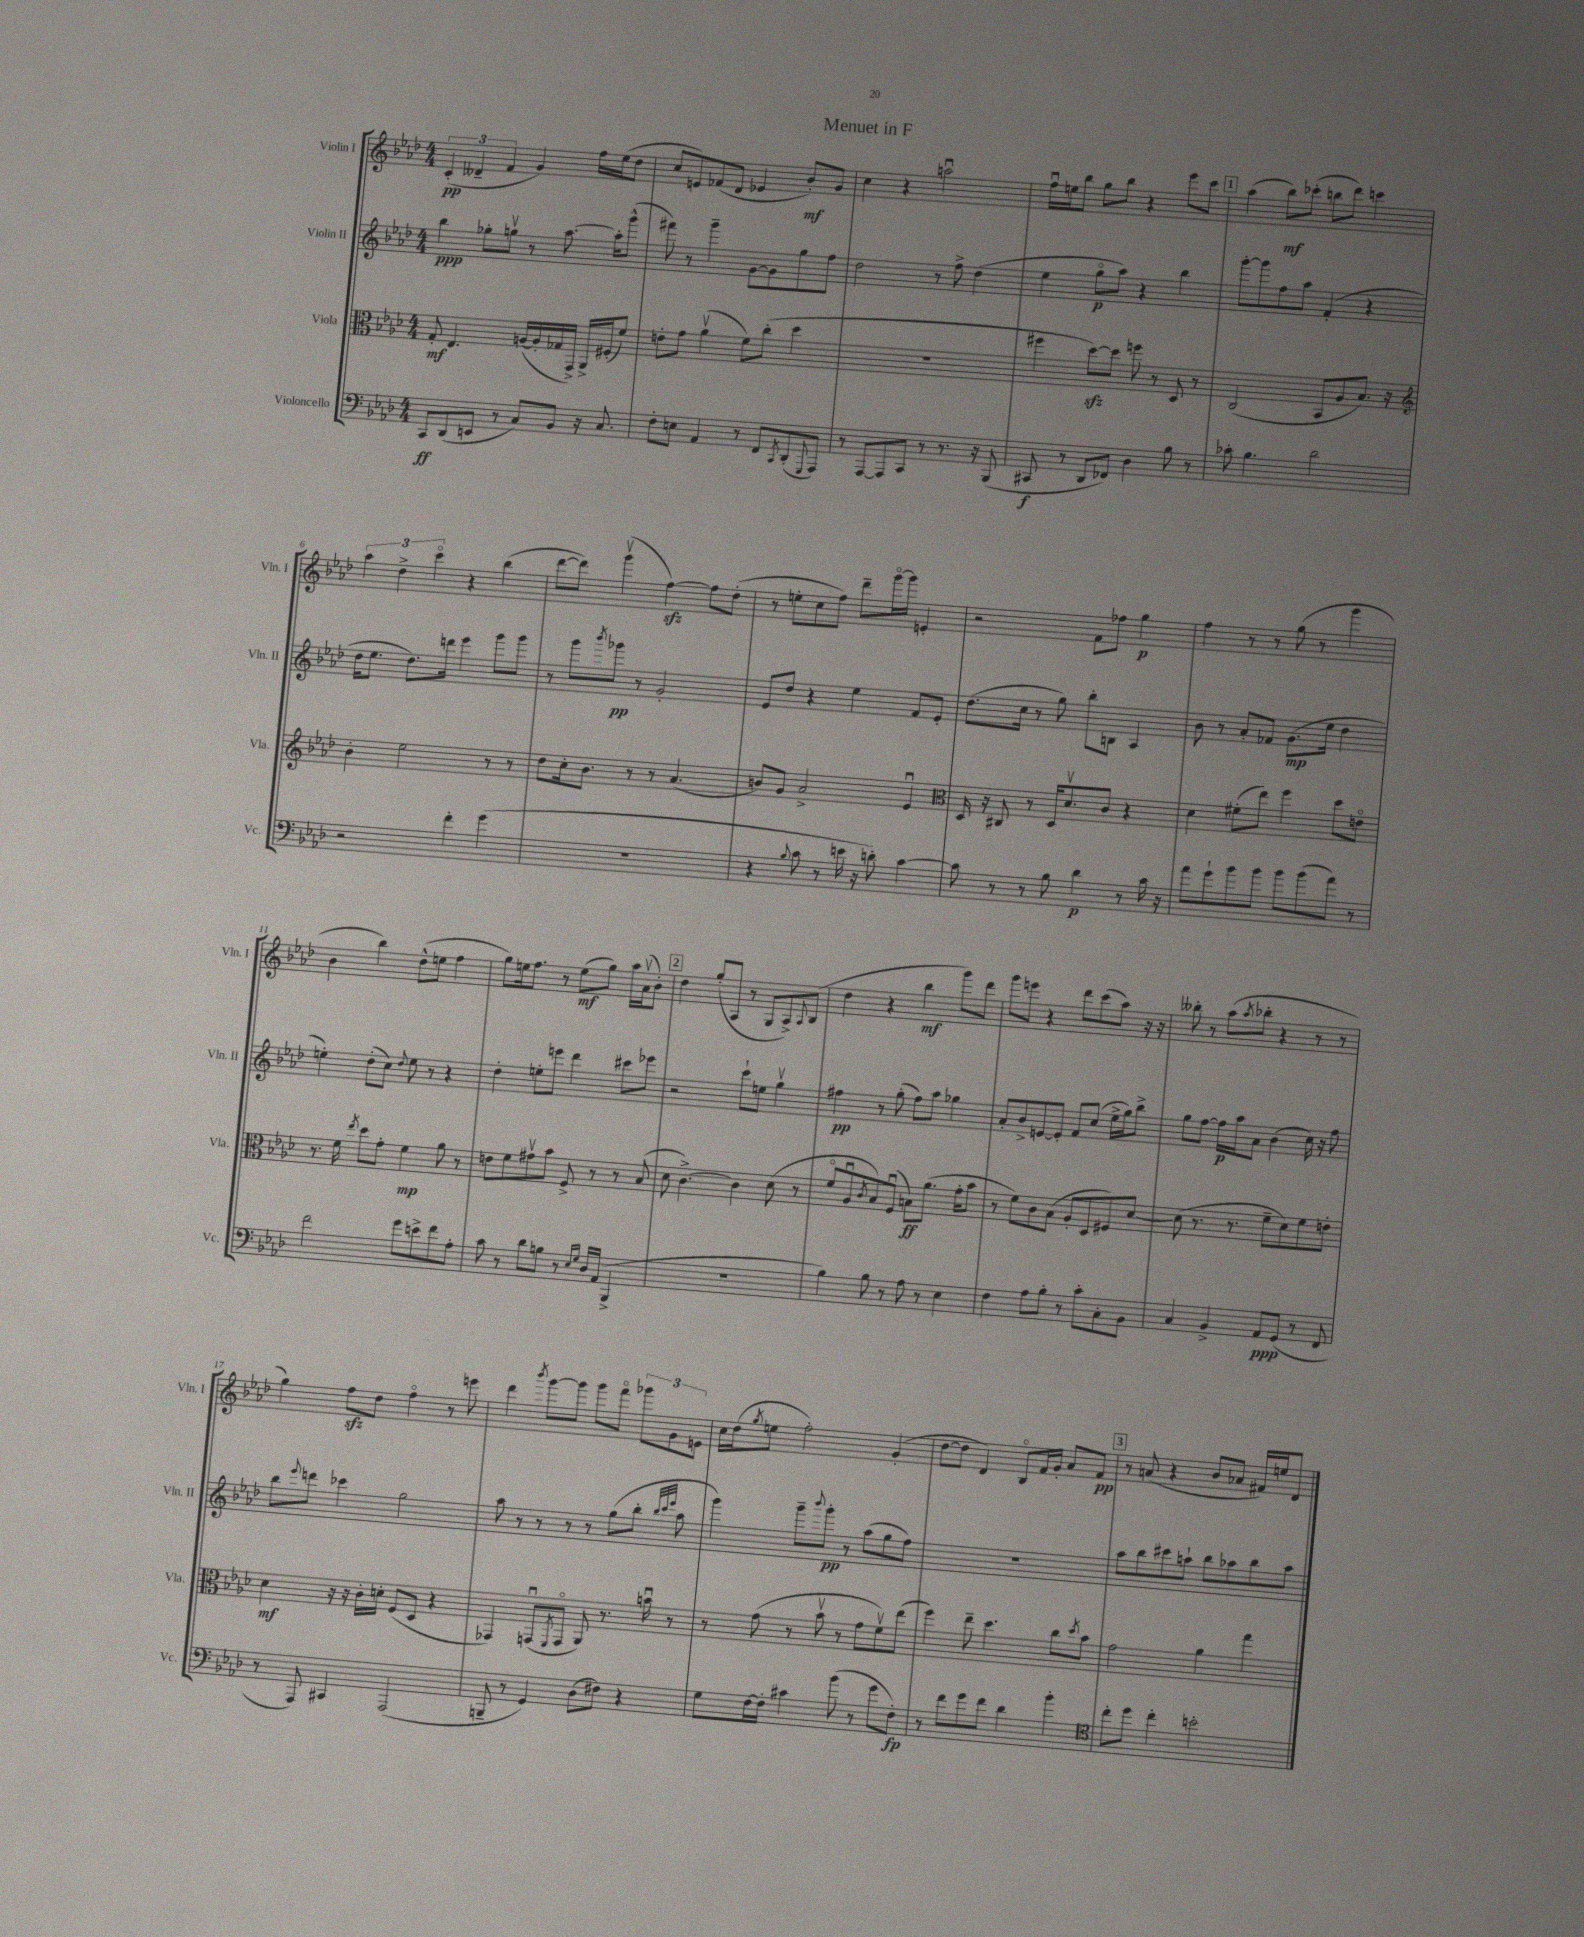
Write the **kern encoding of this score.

**kern	**dynam	**kern	**dynam	**kern	**dynam	**kern	**dynam
*part4	*part4	*part3	*part3	*part2	*part2	*part1	*part1
*staff4	*staff4	*staff3	*staff3	*staff2	*staff2	*staff1	*staff1
*I"Violoncello	*	*I"Viola	*	*I"Violin II	*	*I"Violin I	*
*I'Vc.	*	*I'Vla.	*	*I'Vln. II	*	*I'Vln. I	*
*clefF4	*	*clefC3	*	*clefG2	*	*clefG2	*
*k[b-e-a-d-]	*	*k[b-e-a-d-]	*	*k[b-e-a-d-]	*	*k[b-e-a-d-]	*
*M4/4	*	*M4/4	*	*M4/4	*	*M4/4	*
=1	=1	=1	=1	=1	=1	=1	=1
8CC/L	ff	8G'/	mf	4bb-\	ppp	(6c'/	pp
(8DD-/	.	4.E-/	.	.	.	.	.
.	.	.	.	.	.	6d--X~/	.
8EEn/J	.	.	.	8gg-X'\L	.	.	.
.	.	.	.	.	.	6f/	.
8r	.	.	.	8ggnv\J	.	.	.
8C/L)	.	([16An/LL	.	8r	.	4g/)	.
.	.	16A'/]	.	.	.	.	.
8BB-/J	.	16G-X/	.	[8.aa-\	.	.	.
.	.	16GG^/JJ)	.	.	.	.	.
16r	.	16AA-^/LL	.	.	.	16ff\LL	.
8.C/	.	(16F#X'/J	.	16aa-'\KL]	.	(16ee-\J	.
.	.	8f/J)	.	(8ggg^^\J	.	8dd-\J	.
=2	=2	=2	=2	=2	=2	=2	=2
8F'\L	.	8en'\L	.	8fff#X\)	.	8cc/L	.
8En\J	.	8g\J	.	8r	.	8en/)	.
4AA-/	.	(4a-v\	.	4ggg~\	.	(8f-X/	.
.	.	.	.	.	.	8d-/J	.
8r	.	8f\L)	.	[8g\L	.	4e-X/	.
8FF/L	.	(8cc'\J	.	8g\]	.	.	.
8qCC/	.	.	.	.	.	.	.
(8DD-'/	.	4dd-\	.	8gg\	.	8b-'/L)	mf
8qqGGG/	.	.	.	.	.	.	.
8AAA-/J)	.	.	.	8ff\J	.	8g/J	.
=3	=3	=3	=3	=3	=3	=3	=3
8r	.	1r	.	2dd-\	.	4cc\	.
[8AAA-/L	.	.	.	.	.	.	.
8AAA-/]	.	.	.	.	.	4r	.
8CC/J	.	.	.	.	.	.	.
8r	.	.	.	8r	.	2aanu\	.
8.r	.	.	.	8ff^\	.	.	.
.	.	.	.	(4dd-\	.	.	.
16r	.	.	.	.	.	.	.
(8BBB-/	.	.	.	.	.	.	.
=4	=4	=4	=4	=4	=4	=4	=4
8CC#X/	f	4ff#X\	.	4ee-\	.	16ffu\LL	.
.	.	.	.	.	.	16een\J	.
8r	.	.	.	.	.	8bb-\J	.
8DD-/L	.	[8dd-zz\L)	.	8gg\L	p	8gg\L	.
8FF-X/J)	.	8dd-\J]	.	8aa-\J)	.	8bb-\J	.
4D-\	.	8ffn\	.	4r	.	4r	.
.	.	8r	.	.	.	.	.
8B-\	.	8D-/	.	4bb-\	.	8eee-\L	.
8r	.	8r	.	.	.	8ccc\J	.
!!LO:REH:place=s1:t=1
=5	=5	=5	=5	=5	=5	=5	=5
8c-X'\	.	(2C/	.	[8ggg'\L	.	(4aa-\	.
4.B-\	.	.	.	8ggg\]	.	.	.
.	.	.	.	8ff\	.	8bb-\L)	mf
.	.	.	.	8aa-\J	.	(8ccc-X'\J	.
2d-\	.	8BB-/L	.	(4f'/	.	8bbn\L	.
.	.	8A-/	.	.	.	8ddd-\J)	.
.	.	8.B-/J)	.	4r	.	4cccn\	.
.	.	16r	.	.	.	.	.
!!LO:LB:g=z
=6	=6	=6	=6	=6	=6	=6	=6
*	*	*clefG2	*	*	*	*	*
2r	.	4b-'\	.	16dd-\KL	.	6aa-\	.
.	.	.	.	8.ee-\J	.	.	.
.	.	.	.	.	.	6dd-^\	.
.	.	2ee-\	.	8.dd-\L)	.	.	.
.	.	.	.	.	.	6ccc\	.
.	.	.	.	16dddn\Jk	.	.	.
4f'\	.	.	.	4eee-\	.	4r	.
(4g\	.	8r	.	8ggg\L	.	(4bb-\	.
.	.	8r	.	8ggg\J	.	.	.
=7	=7	=7	=7	=7	=7	=7	=7
1r	.	8dd-\L	.	8r	.	[8ddd-\L	.
.	.	16cc'\k	.	8ggg\L	.	8ddd-\J])	.
.	.	8.b-\J	.	.	.	.	.
.	.	.	.	8qbbb-/	.	.	.
.	.	.	.	8ggg-X\J	pp	(4gggv\	.
.	.	8r	.	8r	.	.	.
.	.	8r	.	2g'/	.	[4ffzz\)	.
.	.	(4.a-/	.	.	.	.	.
.	.	.	.	.	.	8ff\L]	.
.	.	.	.	.	.	(8dd-'\J	.
=8	=8	=8	=8	=8	=8	=8	=8
4r	.	8bn/L)	.	8e-/L	.	8r	.
.	.	8g/J	.	8dd-/J	.	8een'\L	.
8qqB-/	.	.	.	.	.	.	.
8c\	.	2a-^/	.	4r	.	8cc\	.
8r	.	.	.	.	.	8ff\J)	.
16en\	.	.	.	4ee-\	.	8ddd-~\L	.
16r	.	.	.	.	.	.	.
8dn'\)	.	.	.	.	.	[16ggg\L	.
.	.	.	.	.	.	16ggg\JJ]	.
[4c\	.	4e-u/	.	8f/L	.	4en'/	.
.	.	.	.	8e-'/J	.	.	.
=9	=9	=9	=9	=9	=9	=9	=9
*	*	*clefC3	*	*	*	*	*
8c\]	.	16D-/	.	(8.dd-\L	.	2r	.
.	.	16r	.	.	.	.	.
8r	.	8C#X/	.	.	.	.	.
.	.	.	.	16cc\Jk	.	.	.
8r	.	8r	.	8r	.	.	.
8B-\	.	16D-/KL	.	8gg\)	.	.	.
.	.	8.d-v/	.	.	.	.	.
4d-\	p	.	.	8bb-'\L	.	8f\L	.
.	.	8c/J	.	8Bn\J	.	8ff-X\J	.
8r	.	4r	.	4A-/	.	4gg\	p
16c\	.	.	.	.	.	.	.
16r	.	.	.	.	.	.	.
=10	=10	=10	=10	=10	=10	=10	=10
8a-\L	.	4d-\	.	8b-\	.	4ff\	.
8g`\	.	.	.	8r	.	.	.
8b-\	.	(8f#X'\L	.	8a-'/L	.	8r	.
8b-\J	.	8ee-\J)	.	8f-X/J	.	8r	.
8b-\L	.	4ff\	.	(8.g\L	mp	(8gg\	.
(8b-\	.	.	.	.	.	8r	.
.	.	.	.	16ee-\Jk	.	.	.
8a-\J)	.	8dd-\L	.	4dd-\	.	4ggg\	.
8r	.	8en\J	.	.	.	.	.
!!LO:LB:g=z
=11	=11	=11	=11	=11	=11	=11	=11
2f\	.	8.r	.	4een'\)	.	4b-\	.
.	.	16f\	.	.	.	.	.
.	.	8qee-/	.	.	.	.	.
.	.	8dd-\L	.	(8dd-'\L	.	4bb-\)	.
.	.	8g'\J	.	8cc\J)	.	.	.
.	.	.	.	8qqdd-/	.	.	.
8g\L	.	4f\	mp	8ee\	.	(8dd-^^\L	.
8en^\	.	.	.	8r	.	8een\J	.
8f\	.	8a-\	.	4r	.	4ff\	.
8A-'\J	.	8r	.	.	.	.	.
=12	=12	=12	=12	=12	=12	=12	=12
8c\	.	8en\L	.	4dd-'\	.	8gg\L)	.
8r	.	8f\	.	.	.	16een\k	.
.	.	.	.	.	.	8.ff\J	.
8d-\L	.	8g#Xv\	.	8een'\L	.	.	.
8Bn\J	.	8b-\J	.	8eeen\J	.	8r	.
8r	.	8F^/	.	4ddd-\	.	(8ee\L	mf
16qqE-/LL	.	.	.	.	.	.	.
16qqG/JJ	.	.	.	.	.	.	.
16D-/LL	.	8r	.	.	.	8gg\J)	.
(16AA-/JJ	.	.	.	.	.	.	.
4BBB-^/	.	8r	.	8ccc#X\L	.	16aa-\LL	.
.	.	.	.	.	.	(16a-v\J	.
.	.	(8B-/	.	8eee-X\J	.	8b-'\J)	.
!!LO:REH:place=s1:t=2
=13	=13	=13	=13	=13	=13	=13	=13
1r	.	8d-\	.	2r	.	4dd-\	.
.	.	[4.c^\)	.	.	.	.	.
.	.	.	.	.	.	(8gg'/L	.
.	.	.	.	.	.	8A-/J	.
.	.	4c\]	.	8ccc`\L	.	8r	.
.	.	.	.	8een\J	.	8G/L	.
.	.	(8d-\	.	4ggv\	.	8A-^/)	.
.	.	.	.	.	.	8qqA-/	.
.	.	8r	.	.	.	(8B-/J	.
=14	=14	=14	=14	=14	=14	=14	=14
4B-\)	.	8f/L	.	4ff#X\	pp	4dd-\	.
.	.	8A-u/	.	.	.	.	.
.	.	8qc/	.	.	.	.	.
8B-\	.	8B-/)	.	8r	.	4r	.
8r	.	(8Fu/J	.	(8gg'\	.	.	.
8A-\	.	8Bn\L)	ff	8ff#\L)	.	4bb-\	mf
8r	.	(8.a-\J	.	8aa-\J	.	.	.
4E-\	.	.	.	4gg-X\	.	8ggg\L)	.
.	.	16g'\KL	.	.	.	.	.
.	.	8b-\J	.	.	.	8ddd-\J	.
=15	=15	=15	=15	=15	=15	=15	=15
4F\	.	8r	.	8a-'/L	.	8ggg\L	.
.	.	8f\L)	.	8b-^/	.	8eeen\J	.
8A-\L	.	8c\	.	[8en/	.	4r	.
8B-'\J	.	(8B-\J	.	8e'/J]	.	.	.
8r	.	8A-'/L	.	8f/L	.	8ddd-\L	.
8c'\L	.	8D-/	.	(8cc/J	.	(8ccc\	.
8C'\	.	8F#X/)	.	16ee-^\LL	.	8aa-\J)	.
.	.	.	.	16gg\J)	.	.	.
8BB-\J	.	[8d-/J	.	8bb-^\J	.	16r	.
.	.	.	.	.	.	16r	.
=16	=16	=16	=16	=16	=16	=16	=16
4C/	.	(8d-\]	.	8gg\L	.	8bb--X'\	.
.	.	8.r	.	[8ff\J	.	8r	.
4BB-^/	.	.	.	16ff\LL]	p	(8aa-\L	.
.	.	8.r	.	16aa-\J	.	.	.
.	.	.	.	.	.	8qaa-/	.
.	.	.	.	8a-\J	.	8bb-X'\J	.
8AA-/L	ppp	8f~\L	.	(4b-\	.	4r	.
(8GG/J	.	8d-\)	.	.	.	.	.
8r	.	8f\	.	16cc\)	.	8r	.
.	.	.	.	16r	.	.	.
8FF/	.	8en'\J	.	8ff\	.	8r	.
!!LO:LB:g=z
=17	=17	=17	=17	=17	=17	=17	=17
8r	.	4d-\	mf	8bb-\L	.	4gg\)	.
.	.	.	.	8qqeee-/	.	.	.
8AAA-/)	.	.	.	8dddn\J	.	.	.
4CC#X/	.	16r	.	4ccc-X\	.	8ffzz\L	.
.	.	16r	.	.	.	.	.
.	.	16c'\LL	.	.	.	8dd-\J	.
.	.	16dn'\JJ	.	.	.	.	.
(2AAA-/	.	(8F/L	.	2gg\	.	4ff\	.
.	.	8D-/J	.	.	.	.	.
.	.	4r	.	.	.	8r	.
.	.	.	.	.	.	8eeen\	.
=18	=18	=18	=18	=18	=18	=18	=18
8BBBn~/	.	4GG-X/)	.	8aa-\	.	4ddd-\	.
8r	.	.	.	8r	.	.	.
.	.	.	.	.	.	8qbbb-/	.
4GG/)	.	(8GGnu/L	.	8r	.	[8ggg\L	.
.	.	8qFF/	.	.	.	.	.
.	.	8GG/J	.	8r	.	8ggg\J]	.
(8D-\L	.	8AA-/)	.	8r	.	8ggg\L	.
8F#X\J)	.	8.r	.	(8gg\L	.	8fff\J	.
4r	.	.	.	8bb-'\J	.	12ggg-X\L	.
.	.	16bnu\	.	.	.	.	.
.	.	.	.	.	.	12g\	.
.	.	.	.	32qqbb-/LLL	.	.	.
.	.	.	.	32qqccc/	.	.	.
.	.	.	.	32qqeee-/JJJ	.	.	.
.	.	8r	.	8aa-\	.	.	.
.	.	.	.	.	.	12en\J	.
=19	=19	=19	=19	=19	=19	=19	=19
8G\L	.	8r	.	4ggg\)	.	16cc\LL	.
.	.	.	.	.	.	(16dd-\J	.
.	.	.	.	.	.	8qgg/	.
[16F\L	.	(8g\	.	.	.	8een\J	.
16F'\JJ]	.	.	.	.	.	.	.
4c#X\	.	8r	.	8ggg~\L	.	2ff'\)	.
.	.	.	.	8qqbbb-/	.	.	.
.	.	8b-v\	.	8ggg'\J	pp	.	.
(8b-\	.	8r	.	8r	.	.	.
8r	.	8g\L	.	(8aa-\L	.	.	.
8g\L	.	8fv\)	.	8gg\	.	(4g'/	.
8F'\J)	fp	(8ee-\J	.	8ff\J)	.	.	.
=20	=20	=20	=20	=20	=20	=20	=20
8r	.	4ff\)	.	1r	.	[8dd-\L	.
8f\L	.	.	.	.	.	8dd-\J]	.
8g\	.	8ee-~\	.	.	.	4d-/)	.
8f\J	.	4.dd-\	.	.	.	.	.
4d-\	.	.	.	.	.	8B-/L	.
.	.	.	.	.	.	16f/L	.
.	.	.	.	.	.	16g'/JJ	.
4b-'\	.	8cc\L	.	.	.	8a-/L	.
.	.	8qdd-/	.	.	.	.	.
.	.	8b-\J	.	.	.	8f/J	pp
!!LO:REH:place=s1:t=3
=21	=21	=21	=21	=21	=21	=21	=21
*clefC4	*	*	*	*	*	*	*
8cc'\L	.	2g\	.	8aa-\L	.	8r	.
8dd-\J	.	.	.	8bb-\	.	(8an/	.
4cc'\	.	.	.	8ccc#X\	.	4r	.
.	.	.	.	8aan`\J	.	.	.
2bn'\	.	4a-\	.	8bb-\L	.	8b-/L	.
.	.	.	.	8aa-X\	.	8a-X/J	.
.	.	4gg\	.	8bb-\	.	16f#X/LL)	.
.	.	.	.	.	.	16een/J	.
.	.	.	.	8aa-\J	.	8d-/J	.
==	==	==	==	==	==	==	==
*-	*-	*-	*-	*-	*-	*-	*-
